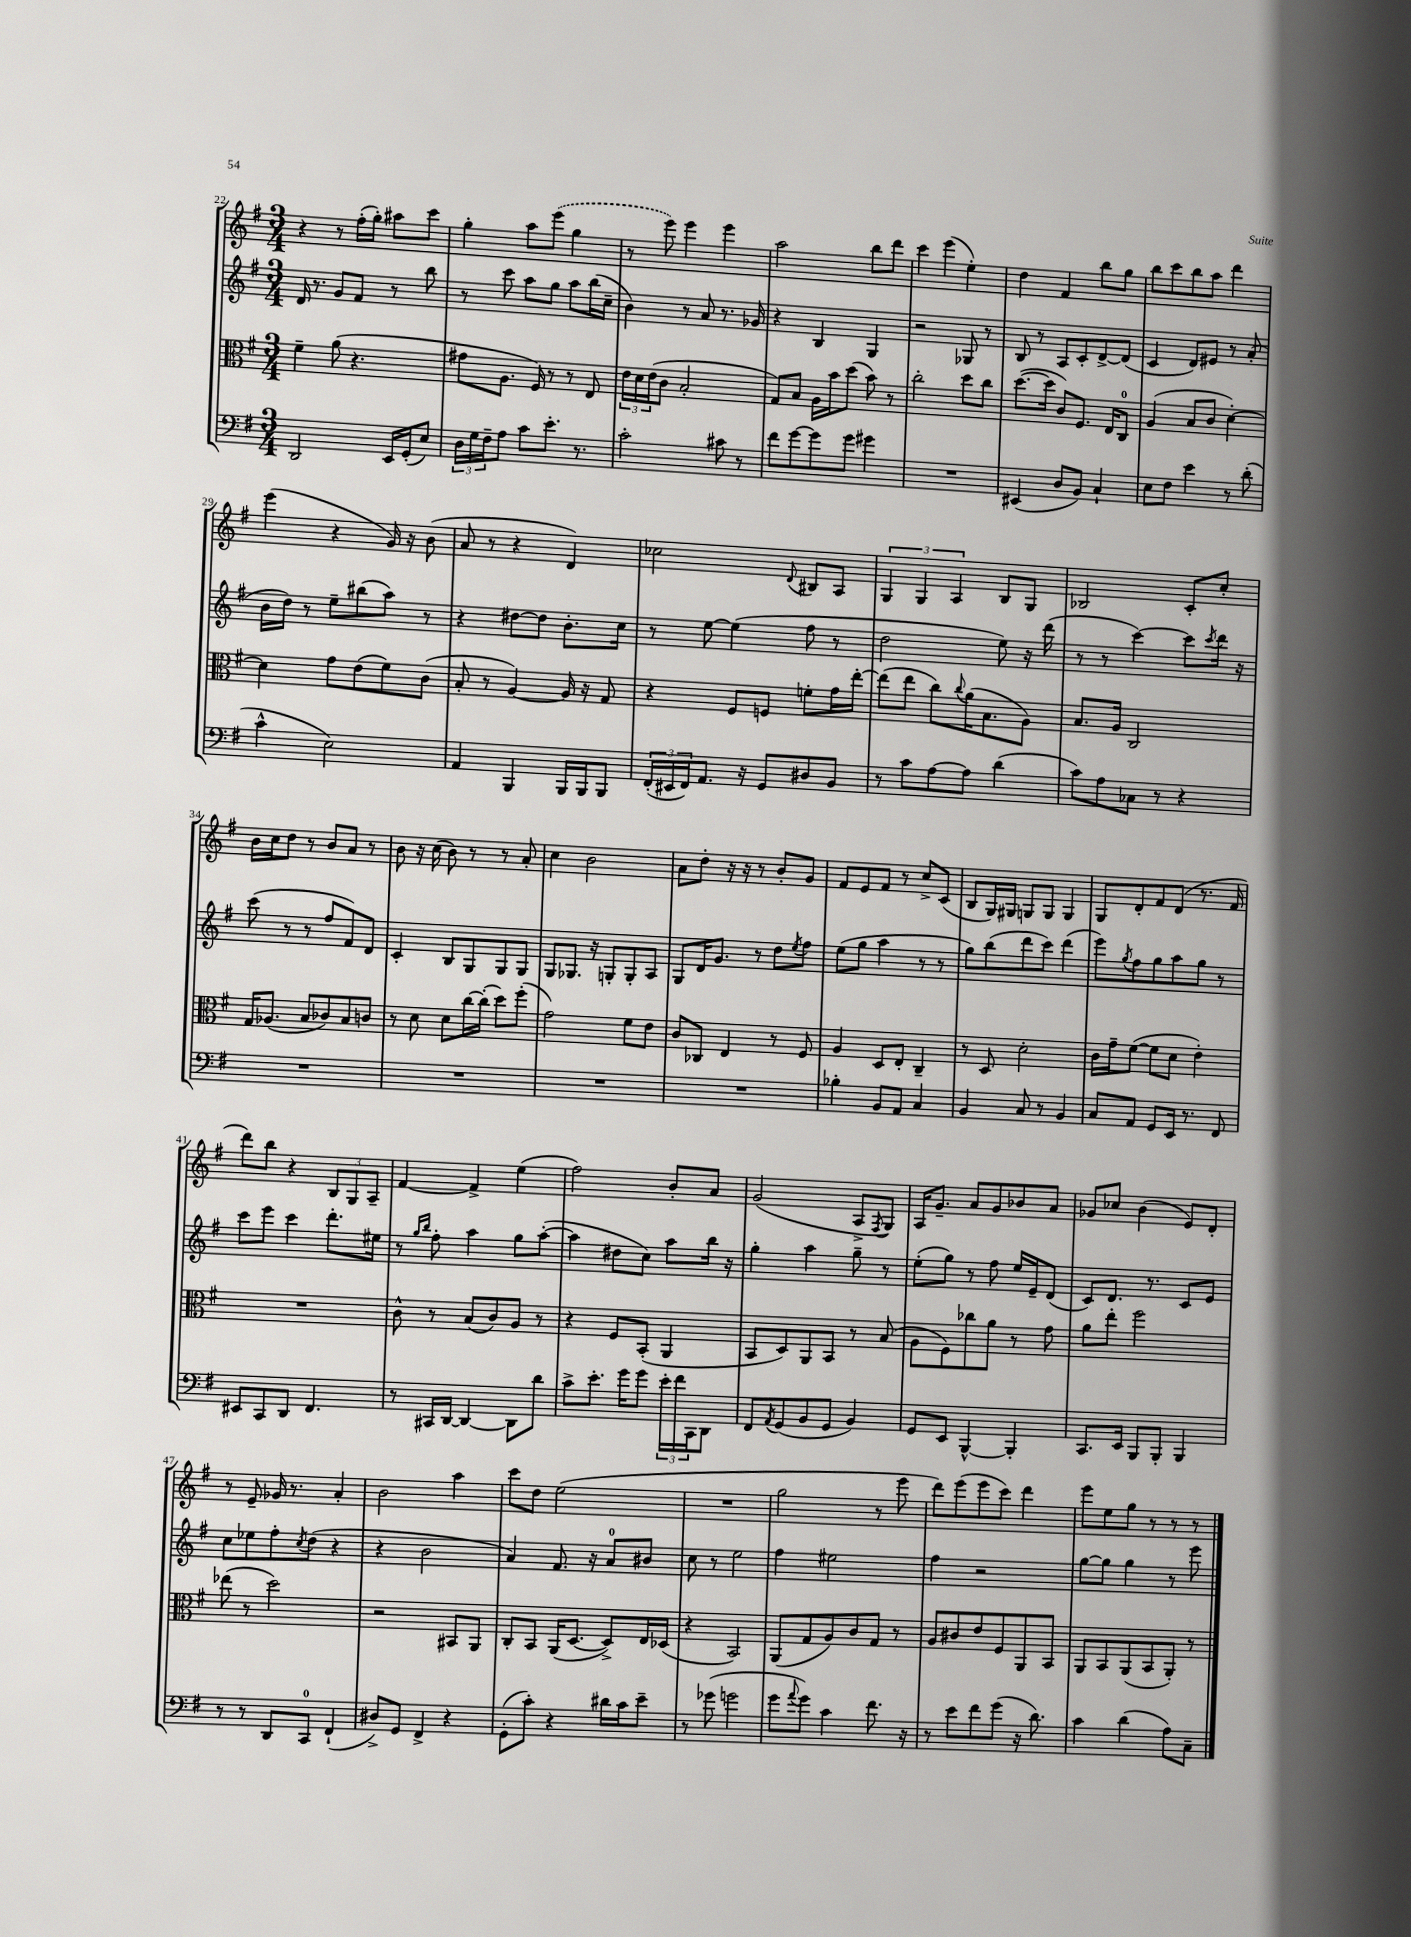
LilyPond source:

<<
\new StaffGroup <<
\new Staff = "s0" {
    \clef treble \key g \major \numericTimeSignature \time 3/4
    r4 r8 fis''16-.( g''16-.) ais''8 c'''8 |
    g''4-. a''8 \once \slurDashed e'''8( g''4 |
    r8 e'''8) e'''4 e'''4 |
    a''2 b''8 d'''8 |
    c'''4 e'''4( e''4-.) |
    d''4 fis'4 b''8 g''8 |
    b''8 c'''8 b''8 a''8 d'''4 |
    e'''4( r4 g'16) r16 b'8( |
    a'8 r8 r4 d'4) |
    ces''2 \appoggiatura { d'8 } bis8 a8 |
    \tuplet 3/2 { g4 g4 a4 } b8 g8 |
    bes2 c'8-. c''8-. |
    b'16 c''16 d''8 r8 b'8 a'8 r8 |
    b'8 r16 c''16( b'8) r8 r8 a'8-. |
    c''4 b'2 |
    a'8 d''8-. r16 r16 r8 b'8-. g'8 |
    fis'8 e'8 fis'8 r8 c''8-> c'8( |
    b8 g16) gis16 g8 g8 g4 |
    g8 d'8-. fis'8 d'8( r8. fis'16 |
    d'''8) b''8 r4 \tuplet 3/2 { b8 g8 a8-- } |
    fis'4~ fis'4-> e''4( |
    fis''2) b'8-. a'8 |
    g'2( a8-> \acciaccatura { fis8 } g8) |
    a16 g'8.-- a'8 g'8 bes'8 a'8 |
    ges'8 ces''8 b'4( e'8) d'8-. |
    r8 e'8-- ges'16 r8. a'4-. |
    b'2 a''4 |
    c'''8 d''8 e''2( |
    R2. |
    g''2 r8 e'''8 |
    d'''8) e'''8( e'''8 c'''8) d'''4 |
    e'''8 e''8 g''8 r8 r8 r8 \bar "|." |
}
\new Staff = "s1" {
    \clef treble \key g \major \numericTimeSignature \time 3/4
    d'16 r8. g'8 fis'8 r8 b''8 |
    r8 c'''8 a''8 g''8 a''8 b''16( c''16-- |
    b'4) r8 a'8 r8. ges'16 |
    r4 b4 g4 |
    r2 ges8 r8 |
    b8 r8 a8 c'8-. d'8~-> d'8( |
    c'4 d'8) eis'8 r8 a'8-.( |
    b'16 d''16) r8 e''8-- bis''8( a''8) r8 |
    r4 dis''8~ dis''8 b'8.-. c''16 |
    r8 e''8~ e''4( fis''8 r8 |
    d''2 e''8) r16 d'''16( |
    r8 r8 c'''4~) c'''8 \acciaccatura { c'''8 } d'''16 r16 |
    c'''8( r8 r8 fis''8 fis'8) d'8 |
    c'4-. b8 g8 g8 g8 |
    g8 ges8. r16 g8-. g8-. a8 |
    g8 d'16 g'8. r8 d''8 \acciaccatura { e''8 } fis''8 |
    e''8( g''8 a''4 r8 r8 |
    g''8) b''8( d'''8 c'''8) d'''4( |
    e'''8) \acciaccatura { g''8 } fis''8 g''8 a''8 g''8 r8 |
    c'''8 e'''8 c'''4 d'''8.-. eis''16 |
    r8 \grace { g''16 b''16 } fis''8-. a''4 g''8 a''8~-.( |
    a''4 dis''8 c''8) a''8 b''16 r16 |
    g''4-. a''4 g''8-- r8 |
    e''8-.( g''8) r8 fis''8 e''16 e'16-- d'8( |
    c'8) d'8. r8. c'8 e'8 |
    c''8 ees''8 fis''8-. \acciaccatura { c''8 } d''8( r4 |
    r4 b'2 |
    a'4) fis'8. r16 a'8-0 bis'8 |
    c''8 r8 e''2 |
    fis''4 eis''2 |
    fis''4 r2 |
    g''8~ g''8 g''4 r8 e'''8 \bar "|." |
}
\new Staff = "s2" {
    \clef alto \key g \major \numericTimeSignature \time 3/4
    fis'4-- a'8( r4. |
    gis'8 a8. fis16) r8 r8 e8 |
    \tuplet 3/2 { e'16 d'16 e'16( } c'8 b2-. |
    g8) b8 a16 b'16 d''8( b'8) r8 |
    c''2-. d''8 c''8 |
    d''8.~( d''16 c'8) fis8. e16 c8-0 |
    a4( b8 c'8 d'4~-.) |
    d'4 g'8 e'8( fis'8) c'8( |
    b8-. r8 a4~) a16 r16 g8 |
    r4 fis8 f8 f'8-. g'16 e''16~-. |
    e''8( e''8 c''8) \appoggiatura { c''8 } a'16( b8. a8) |
    b8. a16 c2 |
    g16 aes8.( b8 ces'8) b8 c'8 |
    r8 d'8 d'8 c''16~ c''16-.( d''8) fis''8-.( |
    g'2) fis'8 e'8 |
    c'8 ces8 e4 r8 fis8 |
    a4 d8 e8-. c4-- |
    r8 d8 d'2-. |
    c'16 g'16-- fis'8~( fis'8 d'8 e'4-.) |
    R2. |
    c'8-^ r8 b8( c'8) a8 r8 |
    r4 fis8 b,8-.( a,4 |
    b,8 d8) a,8 b,8 r8 b8( |
    a8 fis8) ces''8 a'8 r8 g'8 |
    a'8 e''8-. fis''2 |
    ees''8( r8 d''2) |
    r2 bis,8 a,8 |
    c8-. b,8 a,16( d8.~ d8->) e16 des16( |
    r4 b,2) |
    a,8( g8 a8) c'8 g8 r8 |
    a8 cis'8 e'8 fis8 a,8 b,8 |
    a,8 b,8 a,8( b,8 a,8-.) r8 \bar "|." |
}
\new Staff = "s3" {
    \clef bass \key g \major \numericTimeSignature \time 3/4
    d,2 e,16 g,16-.( e8) |
    \tuplet 3/2 { d16 g16 fis16-- } a8 c'8 e'8.-. r8. |
    c'2-. cis'8 r8 |
    fis'8 g'8~ g'8 g'8 gis'4 |
    R2. |
    eis,4( d8 b,8) c4-! |
    e8 fis8 e'4 r8 d'8-.( |
    c'4-^ e2) |
    a,4 b,,4 b,,16 b,,16 b,,8 |
    \tuplet 3/2 { fis,16-.( eis,16 fis,16) } a,8. r16 g,8 dis8 b,8 |
    r8 c'8 a8~ a8 d'4( |
    c'8) a8 ces8 r8 r4 |
    R2. |
    R2. |
    R2. |
    R2. |
    bes4-. b,8 a,8 c4 |
    b,4 c8 r8 b,4 |
    c8 a,8 g,8 e,16 r8. fis,8 |
    eis,8 c,8 d,8 fis,4. |
    r8 cis,16 d,16~ d,4~ d,8 d'8 |
    c'8-> e'8.-. g'16 g'8 \tuplet 3/2 { e'16-. fis'16 c,16 } d,8 |
    fis,8 \acciaccatura { a,8 } g,8( b,8 g,8 b,4) |
    g,8 e,8 b,,4~-^ b,,4-. |
    c,8. e,16 b,,8 b,,8-. b,,4 |
    r8 r8 d,8 c,8-0 fis,4-!( |
    dis8->) g,8 fis,4-> r4 |
    g,8-.( c'8-.) r4 dis'16 c'16 e'8-- |
    r8 ges'8( g'2 |
    g'8 \appoggiatura { a'8 } g'8) c'4 fis'8. r16 |
    r8 e'8 fis'8 g'8( r16 d'8.) |
    c'4 d'4( a8) c8-- \bar "|." |
}
>>
>>
\layout { \context { \Score currentBarNumber = #22 } }
